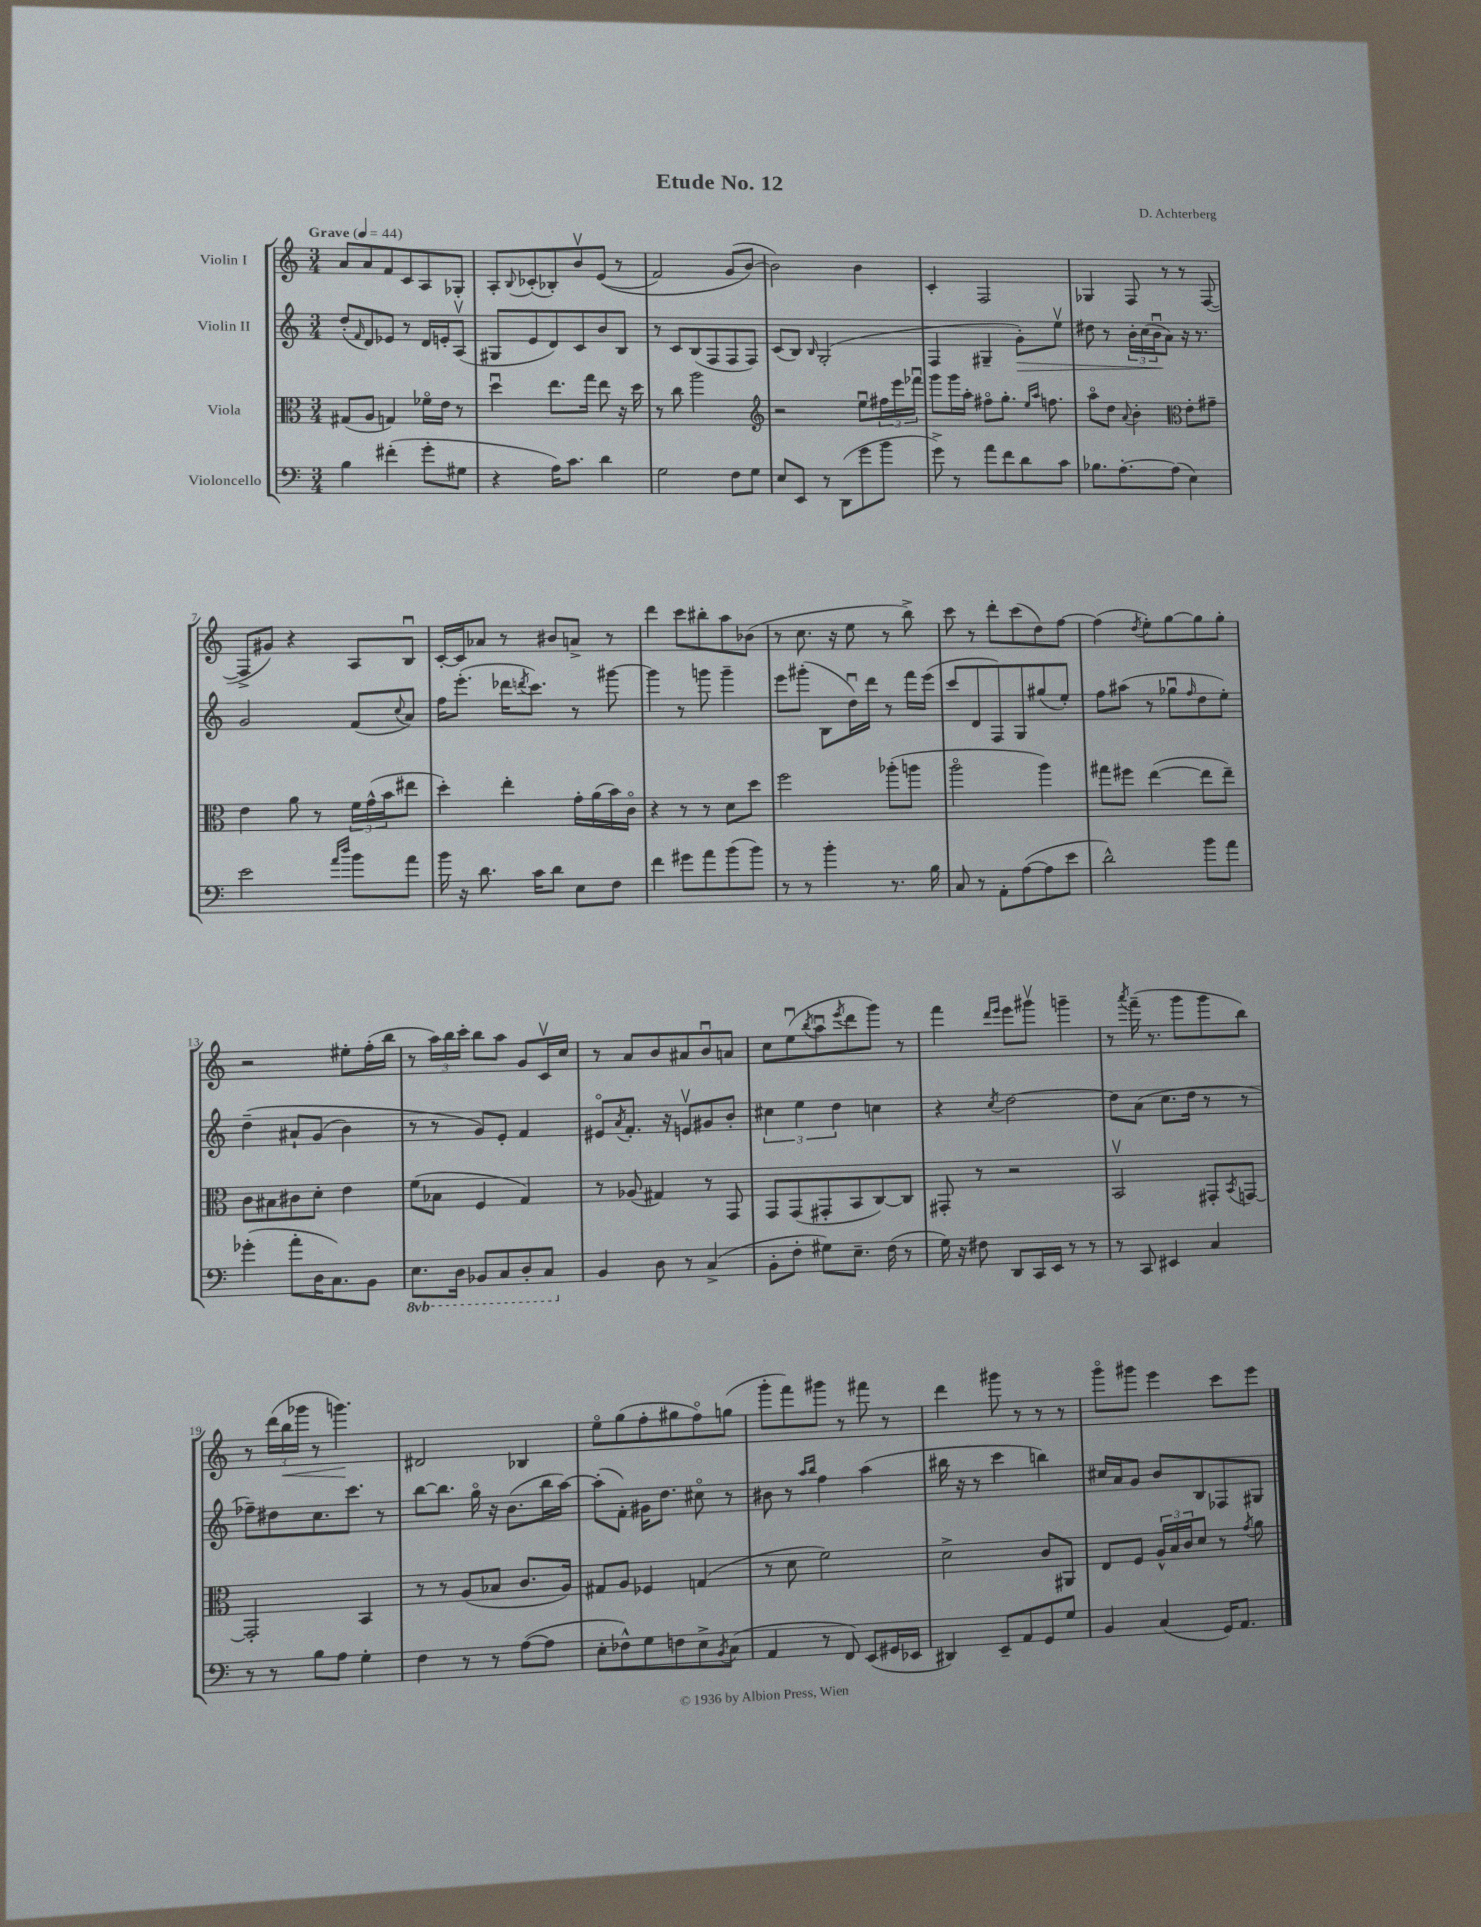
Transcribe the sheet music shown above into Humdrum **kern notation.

**kern	**kern	**kern	**kern
*staff4	*staff3	*staff2	*staff1
*clefF4	*clefC3	*clefG2	*clefG2
*k[]	*k[]	*k[]	*k[]
*M3/4	*M3/4	*M3/4	*M3/4
*MM44	*MM44	*MM44	*MM44
4B\	(8G#/L	(8dd'/L	8a/L
.	.	16qqf/	.
.	8A/J	8d/)	8a/
(4f#'\	4G/)	8e-/J	8f/
.	.	8r	8c/
8g'\L	16f-o\LL	16d/LL	8A/
.	16e\JJ	16e'/J	.
8G#\J	8r	(8Av/J	8G-'/J
=	=	=	=
4r	4ddu\	8G#/L	8A'/L
.	.	.	8qqB/
.	.	8e/	(8c-'/
16A\LK)	8.ee\L	8d/)	8B-'/)
8.c\J	.	.	.
.	.	8c/	8bv/
.	16gg\Jk	.	.
4d\	8ee\	8b/	&((8e/J
.	16r	8B/J	8r
.	16dd\	.	.
=	=	=	=
2G\	8r	8r	2f/)
.	8cc\	8c/L	.
.	2aa\	(8B/	.
.	.	8F/	.
8F\L	.	8F/	(8g/L
8G\J	.	8F/J)	[8b/J&)
=	=	=	=
*	*clefG2	*	*
8E/L	2r	(8c/L	2b\])
8EE/J	.	8B/J)	.
.	.	16qqB/	.
8r	.	(2G'/	.
(8DD\L	.	.	.
8g\	8eeu\L	.	4b\
8b\J	24ff#\L	.	.
.	24eee\	.	.
.	24fff-u\JJ	.	.
=	=	=	=
8g^\)	8ggg\L	4F/	4c'/
8r	16ggg\L	.	.
.	16aa'\JJ	.	.
8a\L	8ff#o\L	4G#~/	2F/
8f\	8.gg'\J	.	.
8d\	.	8g'\L)	.
.	16qqee/LL	.	.
.	16qqaa/JJ	.	.
.	8.ff\	.	.
8c\J	.	8eev\J	.
=	=	=	=
8.B-\L	8aao\L	8dd#\	4G-/
.	8dd\J	8r	.
[8.A'\	.	.	.
.	8qqa/	.	.
.	4b'\	24b'\LL	8F/
.	.	(24cc\	.
.	.	24bu\J	.
(8A\]J	.	8a\J)	8r
*	*clefC3	*	*
4E\)	8e'\L	16r	8r
.	.	8.r	.
.	8g#~\J	.	([8F/
=	=	=	=
2e\	4e\	2g/	8F^/]L
.	.	.	8g#/J)
.	8a\	.	4r
.	8r	.	.
16qqa/LL	.	.	.
16qqdd/JJ	.	.	.
8b\L	24f\LL	(8f/L	8A/L
.	(24g^^\	.	.
.	24b\J	.	.
.	.	8qqcc/	.
8a\J	8ee#\J	8a/J)	8Bu/J
=	=	=	=
16b\	4dd'\)	16ff\LK	[16c'/LL
16r	.	(8.eee'\J	16c/]J
8.d\	.	.	8a-/J
.	4ee'\	16ddd-\LK	8r
.	.	8qddd/	.
16c\LK	.	8.ccc\J)	.
8d\J	.	.	8b#/L
8E\L	16g'\LL	8r	8a^/J
.	(16a\	.	.
8F\J	16b\)	[8ggg#\	8r
.	16co\JJ	.	.
=	=	=	=
4f\	4r	4ggg#\]	4ddd\
8g#\L	8r	8r	8ccc\L
8a\	8r	8ggg\	8bb#'\
(8b\	8d\L	4ggg~\	8aa\
8b\J)	8dd\J	.	(8b-\J
=	=	=	=
8r	2ff\	8eee\L	8r
8r	.	(8ggg#'\J	8.cc\
4b'\	.	8B\L	.
.	.	.	16r
.	.	16ddu\L)	8ee\
.	.	16ddd\JJ	.
8.r	(8aa-'\L	8r	8r
.	8aa\J	16fff\LL	8bb^\)
16B\	.	(16eee\JJ	.
=	=	=	=
8C/	2aao\	8ccc/L	8ccc\
8r	.	8d/	8r
8AA'\L	.	8F/)	8ddd'\L
([8A\	.	8G/	(8ccc\
8A\]	4aa\)	(8gg#/	8dd\)
8e\J	.	8ee'/J)	[8ff\J
=	=	=	=
2d^^\)	8gg#\L	8ff\L	(4ff\]
.	8ff#\J	(8aa#\J	.
.	.	.	8qdd/
.	([4ee\	8r	8ee'\L)
.	.	8gg-u\L	[8gg\
.	.	16qqff/	.
8b\L	8ee\]L	8dd\	8gg\]
8a\J	8ee~\J)	8ee'\J)	8gg'\J
=	=	=	=
(4g-'\	8c\L	&(4dd~\	2r
.	8B#\	.	.
8a'\L	8c#\	8a#`/L	.
16D\K	8d'\J	(8g/J	.
8.C\)	.	.	.
.	4e\	4b\)	8ee#'\L
8BB\J	.	.	(16ff'\L
.	.	.	16bb\JJ
=	=	=	=
8.EE\L	(8f\L	8r	8r
.	8B-\J	8r	24aa\LL)
.	.	.	24bb\
16DD\Jk	.	.	.
.	.	.	24ccc'\JJ
8BBB-/L	4F/	8g/L&)	8bb\L
8CC/	.	8e'/J	8aa\J
8DD'/	4G/)	4f/	8g/L
8CC/J	.	.	16cv/L
.	.	.	16cc/JJ
=	=	=	=
4BB/	8r	8e#o/L	8r
.	.	8qa/	.
.	(8A-/	8.f'/J	8a/L
8D\	4G#/)	.	8b/
.	.	16r	.
8r	.	8ev/L	8a#/
(4C^/	8r	8g#/	8bu/
.	8GG/	8b'/J	8a/J
=	=	=	=
8BB'\L	8GG/L	6cc#\	8cc\L
8F'\J	(8GG/	.	(8eeu\
.	.	6ee\	.
.	.	.	8qbb/
8G#\L)	8GG#'/	.	8aau\
.	.	6dd\	.
.	.	.	8qeee/
8.E~\J	8BB/	.	8ddd\
.	[8C/)	4cc\	8ggg\J)
(16F\	.	.	.
8r	8C/]J	.	8r
=	=	=	=
16G\)	8GG#'/	4r	4fff\
16r	.	.	.
8F#\	8r	.	.
.	.	.	16qqddd/LL
.	.	8qcc/	16qqeee/JJ
8DD/L	2r	[2dd\	8eee\L
16CC/L	.	.	8ggg#v\J
16EE/JJ	.	.	.
8r	.	.	4ggg~\
8r	.	.	.
=	=	=	=
8r	2BBv/	8dd\]L	8r
.	.	.	8qaaa/
8CC/	.	(8a\J	(16fff~\
.	.	.	8.r
4EE#/	.	8.cc\L	.
.	.	.	8ggg\L
.	.	16dd\Jk	.
4C/	8GG#'/L	8r	8ggg\
.	8qBB/	.	.
.	[8GG/J	8r	8bb\J)
=	=	=	=
8r	2GG'/]	8ff-~\L)	8r
8r	.	8dd#\	(24ddd\LL
.	.	.	24bb\
.	.	.	24ggg-\JJ
8B\L	.	8.cc\	8r
8A\J	.	.	4.ggg\)
.	.	8.ccc\J	.
4G'\	4BB/	.	.
.	.	8r	.
=	=	=	=
4F\	8r	[8bb\L	2d#/
.	8r	8.bb\]J	.
8r	(8A/L	.	.
.	.	16ggo\	.
8r	8B-/J	16r	.
.	.	(8.b\L	.
([8A\L	8.c/L	.	4B-/
8A\]J	.	16bb\L	.
.	16A/Jk)	[16aa\JJ)	.
=	=	=	=
8E'\L	8G#/L	(8aa'\]L	8eeo\L
8F-^^\)	8A/J	8f'\J)	(8gg\
8G\	4F-/	16g#\LK	8ff'\
.	.	8.dd\J	.
8F\	.	.	8gg#\
8E^\	(4G/	8cc#o\	8ffo\)
8qBB/	.	.	.
(8C\J	.	8r	(8gg\J
=	=	=	=
4AA/	8r	8b#\	8ggg'\L
.	8d\	8r	8fff\)
.	.	16qqaa/LL	.
.	.	16qqbb/JJ	.
8r	2f\)	4ff\	8ggg#\J
8FF/)	.	.	8r
(8EE/L	.	(4aa\	8fff#\
16GG#/L	.	.	8r
16EE-/JJ	.	.	.
=	=	=	=
4DD#/)	2d^\	16bb#\	4ddd\
.	.	16r	.
.	.	8r	.
8EE~/L	.	4ccc\	8ggg#\
8AA/	.	.	8r
8GG/	8c/L	4bb\)	8r
8G/J	8AA#/J	.	8r
=	=	=	=
4BB/	8E/L	16cc#/LL	8gggo\L
.	.	16a/J	.
.	8F/J	8g/J	8ggg#\J
(4C/	24A^^/LL	8b/L	4eee\
.	24B/	.	.
.	24c/J	.	.
.	8d/J	8B/	.
16GG/LK)	8r	8F-/	8ccc\L
8.AA/J	.	.	.
.	8qg/	.	.
.	8a\	8G#/J	8eee\J
==	==	==	==
*-	*-	*-	*-
